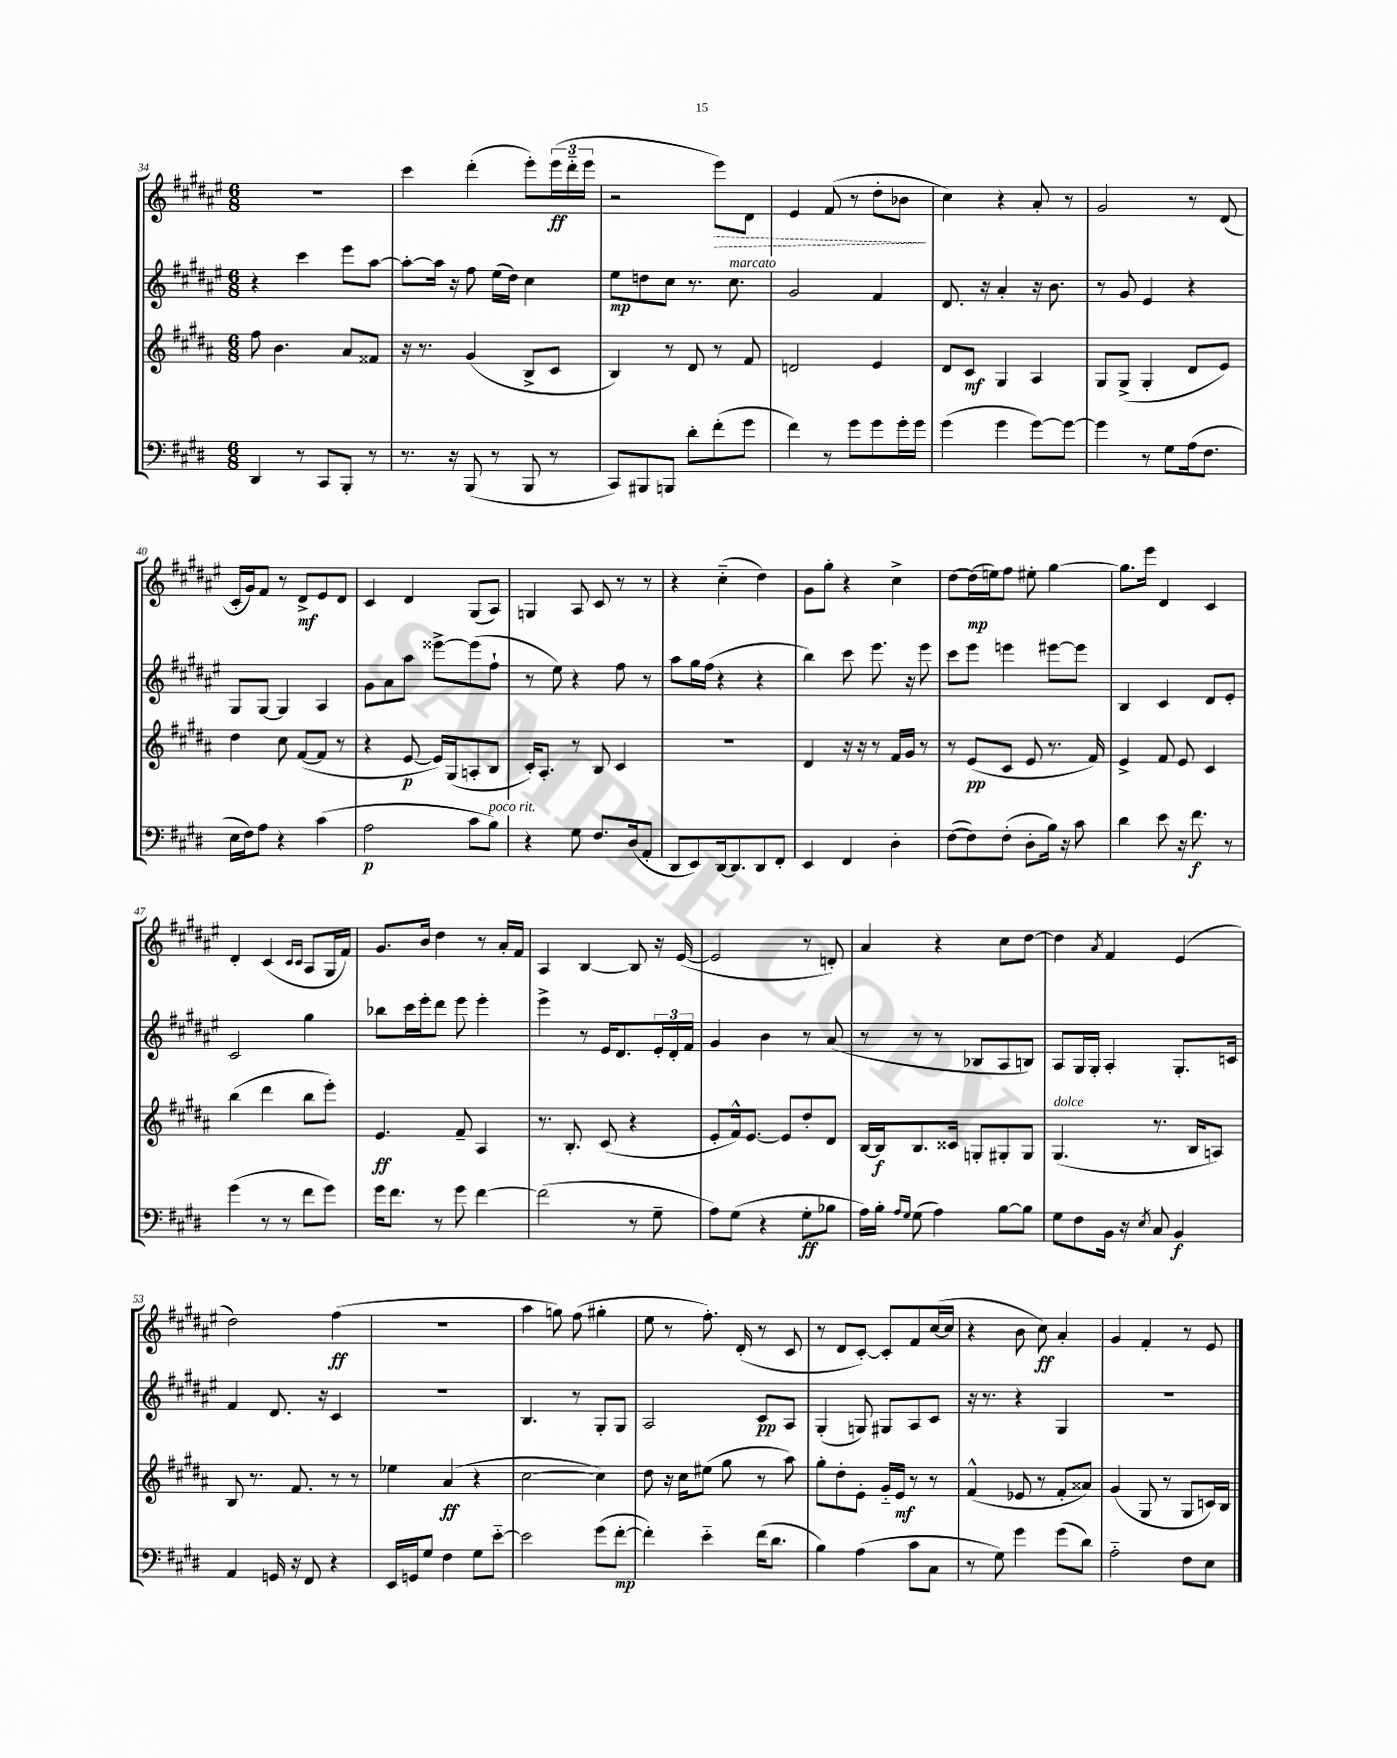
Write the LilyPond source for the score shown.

<<
\new StaffGroup <<
\new Staff = "s0" {
    \clef treble \key fis \major \numericTimeSignature \time 6/8
    R2. |
    cis'''4 dis'''4-.( eis'''8-.) \tuplet 3/2 { eis'''16\ff( dis'''16-_ eis'''16 } |
    r2 \once \override Hairpin.style = #'dashed-line eis'''8\>) dis'8 |
    eis'4 fis'8( r8 dis''8-. bes'8\! |
    cis''4) r4 ais'8-. r8 |
    gis'2 r8 dis'8( |
    cis'16-. gis'16) fis'8 r8 dis'8->\mf eis'8 dis'8 |
    cis'4 dis'4 gis8( ais8) |
    g4 ais8 cis'8 r8 r8 |
    r4 cis''4-_( dis''4) |
    gis'8 gis''8-. r4 cis''4-> |
    dis''8~ dis''16\mp( e''16) fis''8 eis''8-. gis''4~ |
    gis''8. eis'''16 dis'4 cis'4 |
    dis'4-. cis'4( \grace { cis'16 cis'16 } ais8 gis16 fis'16) |
    gis'8. b'16 dis''4 r8 ais'16-. fis'16 |
    ais4 b4~ b8 r16 eis'16~( |
    eis'2 r8 d'8-.) |
    ais'4 r4 cis''8 dis''8~ |
    dis''4 \acciaccatura { ais'8 } fis'4 eis'4( |
    dis''2) fis''4\ff( |
    R2. |
    ais''4 g''8) fis''8( gis''4-. |
    eis''8 r8 fis''8.-.) dis'16-.( r8 cis'8 |
    r8 dis'8 cis'8~-.) cis'8-. fis'8 cis''16~( cis''16 |
    r4 b'8 cis''8\ff) ais'4-. |
    gis'4 fis'4-. r8 eis'8 \bar "|." |
}
\new Staff = "s1" {
    \clef treble \key fis \major \numericTimeSignature \time 6/8
    r4 cis'''4 eis'''8 ais''8~ |
    ais''8~-. ais''16 r16 fis''8 eis''16( dis''16) cis''4 |
    eis''8\mp d''8 cis''8 r8. cis''8.^\markup { \italic "marcato" } |
    gis'2 fis'4 |
    dis'8. r16 ais'4-. r16 b'8. |
    r8 gis'8 eis'4 r4 |
    gis8 gis8~ gis4 ais4 |
    gis'8 ais'8 ais''8 eisis'''8~-> eisis'''8( fis''8-! |
    r8 eis''8) r4 fis''8 r8 |
    ais''8 gis''16 fis''16( r4 r4 |
    b''4) cis'''8 eis'''8. r16 eis'''8 |
    cis'''8 eis'''8 e'''4 eis'''8~ eis'''8 |
    b4 cis'4 dis'8 eis'8-. |
    cis'2 gis''4 |
    bes''8 cis'''16 eis'''16-. dis'''8 eis'''8 eis'''4-. |
    eis'''4-> r8 eis'16 dis'8. \tuplet 3/2 { eis'16-. dis'16-. fis'16 } |
    gis'4 b'4 r8 ais'8( |
    r8 r8 r8 bes8 ais8 b8) |
    ais8 gis16 gis16-. ais4-. gis8.-. c'16 |
    fis'4 dis'8. r16 cis'4 |
    R2. |
    b4. r8 gis8-. gis8 |
    ais2 cis'8\pp ais8 |
    gis4-.( g8) gis8 ais8 cis'8 |
    r16 r8. r4 gis4 |
    R2. \bar "|." |
}
\new Staff = "s2" {
    \clef treble \key b \major \numericTimeSignature \time 6/8
    fis''8 b'4. ais'8 fisis'8 |
    r16 r8. gis'4( b8-> cis'8 |
    b4) r8 dis'8 r8 fis'8 |
    d'2 e'4 |
    dis'8 cis'8\mf gis4 ais4 |
    gis8 gis8->( gis4-. dis'8 e'8) |
    dis''4 cis''8 fis'8~( fis'8 r8 |
    r4 e'8~\p e'16) gis16( a8-. b8 |
    cis'16-.) ais8.-. r8 b8 cis'4 |
    R2. |
    dis'4 r16 r16 r8 fis'16 gis'16 r8 |
    r8 e'8\pp( cis'8 e'8 r8. fis'16) |
    e'4-> fis'8 e'8 cis'4 |
    b''4( dis'''4 b''8 e'''8-.) |
    e'4.\ff fis'8-- ais4 |
    r8. b8.-. cis'8( r4 |
    e'8-. fis'16-^) e'8.~ e'8 dis''8-. dis'8 |
    b16~ b16\f b8. cisis'16 g8-. gis8-. gis8 |
    gis4.^\markup { \italic "dolce" }( r8. b16 a8) |
    b8 r8. fis'8. r8 r8 |
    ees''4 ais'4\ff( r4 |
    cis''2~ cis''4) |
    dis''8 r16 cis''16 eis''8( gis''8 r8 ais''8) |
    gis''8-. dis''8-. e'8-. gis'16-_ e'16\mf r8 r8 |
    fis'4-^( ees'8 r8 fis'8-. aisis'8) |
    gis'4( gis8 r8 gis8 c'16) b16 \bar "|." |
}
\new Staff = "s3" {
    \clef bass \key e \major \numericTimeSignature \time 6/8
    dis,4 r8 cis,8 b,,8-. r8 |
    r8. r16 b,,8( r8 b,,8 r8 |
    cis,8) bis,,8 b,,8 dis'8-. fis'8-.( gis'8 |
    fis'4) r8 gis'8 gis'8 gis'16-. gis'16 |
    gis'4( gis'4 gis'8~) gis'8~ |
    gis'4 r8 gis8 a16( fis8. |
    e16 fis16) a8 r4 cis'4( |
    a2\p cis'8 b8^\markup { \italic "poco rit." }) |
    r4 gis8 fis8. dis16( a,8-. |
    dis,8 e,8) dis,16~ dis,8. dis,8 fis,8-. |
    e,4 fis,4 dis4-. |
    fis8~( fis8) fis8-.( dis8-. b16) r16 cis'8 |
    dis'4 e'8 r16 fis'8.\f r8 |
    gis'4( r8 r8 fis'8 gis'8) |
    gis'16 fis'8. r8 gis'8 fis'4~ |
    fis'2( r8 gis8-- |
    a8) gis8( r4 gis8-.\ff bes8 |
    a16) b16-. \grace { a16 gis16 } gis8( a4) b8~ b8 |
    gis8 fis8 b,16 r16 \acciaccatura { e8 } cis8 b,4\f |
    a,4 g,16 r16 fis,8 r4 |
    e,16 g,16 gis8 fis4 gis8 e'8~-_ |
    e'2 gis'8( fis'8~-.\mp |
    fis'4-.) e'4-_ fis'16( dis'8. |
    b4) a4( cis'8 cis8 |
    r8 gis8) gis'4 gis'8( dis'8) |
    a2-_ fis8 e8 \bar "|." |
}
>>
>>
\layout { \context { \Score currentBarNumber = #34 } }
